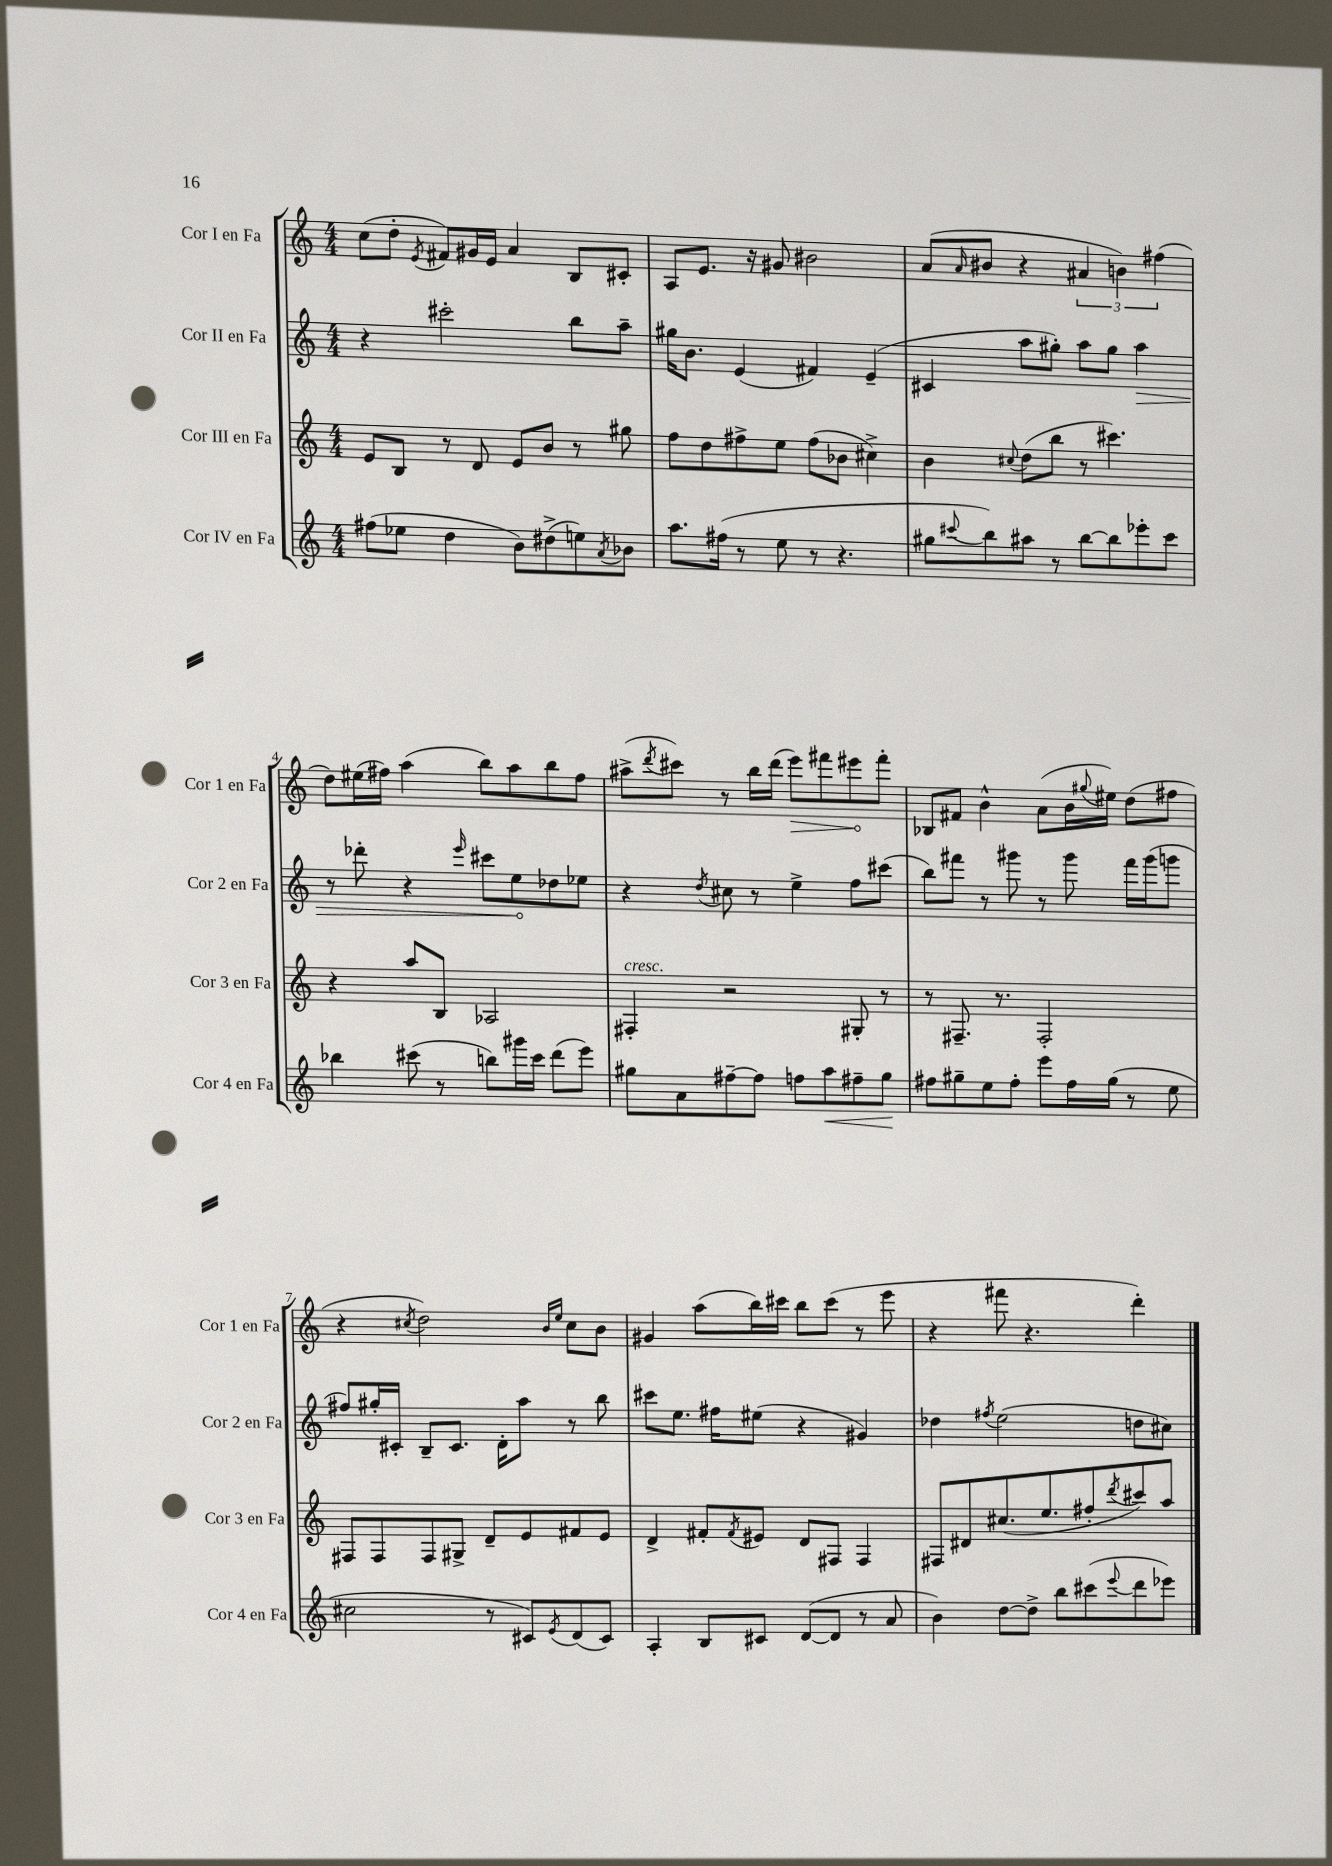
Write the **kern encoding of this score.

**kern	**kern	**kern	**kern
*staff4	*staff3	*staff2	*staff1
*clefG2	*clefG2	*clefG2	*clefG2
*k[]	*k[]	*k[]	*k[]
*M4/4	*M4/4	*M4/4	*M4/4
(8ff#\L	8e/L	4r	(8cc\L
8ee-\J	8B/J	.	8dd'\J
.	.	.	8qe/
4dd\	8r	2ccc#'\	8f#/L)
.	8d/	.	16g#/L
.	.	.	16e/JJ
8b\L)	8e/L	.	4a/
(8dd#^\	8b/J	.	.
8ee\)	8r	8bb\L	8B/L
8qa/	.	.	.
8b-\J	8gg#\	8aa~\J	8c#'/J
=	=	=	=
8.aa\L	8ff\L	16gg#\LK	8A/L
.	.	8.b\J	.
.	8dd\	.	8.e/J
(16ff#\Jk	.	.	.
8r	8ff#^\	(4e/	.
.	.	.	16r
8ee\	8ee\J	.	8g#/
8r	(8ff#\L	4f#/)	2b#\
4.r	8b-\J	.	.
.	4cc#^\)	(4e~/	.
=	=	=	=
8gg#\L	4b\	4c#/	(8a/L
8qqccc#/	.	.	16qqa/
8bb\)	.	.	8b#/J
.	8qqcc#/	.	.
8aa#\J	(8dd\L	8aa\L	4r
8r	8bb\J	8gg#'\J)	.
[8bb\L	8r	8aa\L	6a#/
8bb\]	4.ccc#\)	8gg#\J	.
.	.	.	6b\)
8eee-'\	.	4aa\	.
.	.	.	(6ff#\
8ccc#\J	.	.	.
=	=	=	=
4bb-\	4r	8r	8dd\L)
.	.	8ddd-'\	(16ee#\L
.	.	.	16ff#\JJ)
(8ccc#\	8aa/L	4r	(4aa\
8r	8B/J	.	.
.	.	16qqeee/	.
8bb\L)	2A-/	8ccc#\L	8bb\L)
16ggg#\L	.	8ee\	8aa\
16ccc#\JJ	.	.	.
(8ddd\L	.	8dd-\	8bb\
8eee\J)	.	8ee-\J	8ff#\J
=	=	=	=
8gg#\L	4F#'/	4r	(8aa#^\L
.	.	.	8qddd/
8a\	.	.	8ccc#\J)
.	.	8qdd/	.
[8ff#~\	2r	8cc#\	8r
8ff#\]J	.	8r	16bb\LL
.	.	.	(16ddd\JJ
8ff\L	.	4ee^\	8eee\L)
8aa\	.	.	8fff#\
8ff#~\	8G#'/	8ff\L	8eee#\
8gg#\J	8r	(8ccc#\J	8fff#'\J
=	=	=	=
8ff#\L	8r	8bb\L)	8B-/L
8gg#~\	8.F#~/	8fff#\J	8f#/J
8ee\	.	8r	4b^^\
.	8.r	.	.
8ff#'\J	.	8ggg#\	.
8eee\L	2F#'/	8r	(8a\L
16ff#\L	.	8ggg#\	16b\L
.	.	.	8qqgg#/
(16gg#\JJ	.	.	16ee#\JJ)
8r	.	16fff#\LL	(8dd\L
.	.	(16ggg#\J	.
8ee\	.	8ggg\J	8ff#\J
=	=	=	=
2cc#\	8F#/L	8ff#/L)	4r
.	8F#/	16gg#'/L	.
.	.	16c#'/JJ	.
.	.	.	8qcc#/
.	8F#/	8B~/L	2dd\)
.	8G#^/J	8.c#/J	.
8r	8d~/L	.	.
.	.	16d'\LK	.
8c#/L)	8e/	8aa\J	.
.	.	.	16qqb/LL
8qe/	.	.	16qqee/JJ
(8d/	8f#/	8r	8cc#\L
8c#/J)	8e/J	8bb\	8b\J
=	=	=	=
4A'/	4d^/	8ccc#\L	4g#/
.	.	8.ee\J	.
8B/L	8f#'/L	.	(8aa\L
.	.	16ff#\LK	.
.	8qf#/	.	.
8c#/J	8e#/J	(8ee#\J	16bb\L)
.	.	.	16ccc#\JJ
([8d/L	8d/L	4r	8bb\L
8d/]J	8F#/J	.	(8ccc#\J
8r	4F#/	4g#/)	8r
8a/	.	.	8eee\
=	=	=	=
4b\)	8F#/L	4dd-\	4r
.	8d#/	.	.
.	.	8qff#/	.
[8dd\L	(8.cc#/	(2ee\	8fff#\
8dd^\]J	.	.	4.r
.	8.ee/	.	.
8bb\L	.	.	.
(8ccc#\	8ff#'/	.	.
8qqeee/	8qddd/	.	.
8ddd\	8ccc#/)	8dd\L	4ddd'\)
8eee-\J)	8aa/J	8cc#\J)	.
==	==	==	==
*-	*-	*-	*-
